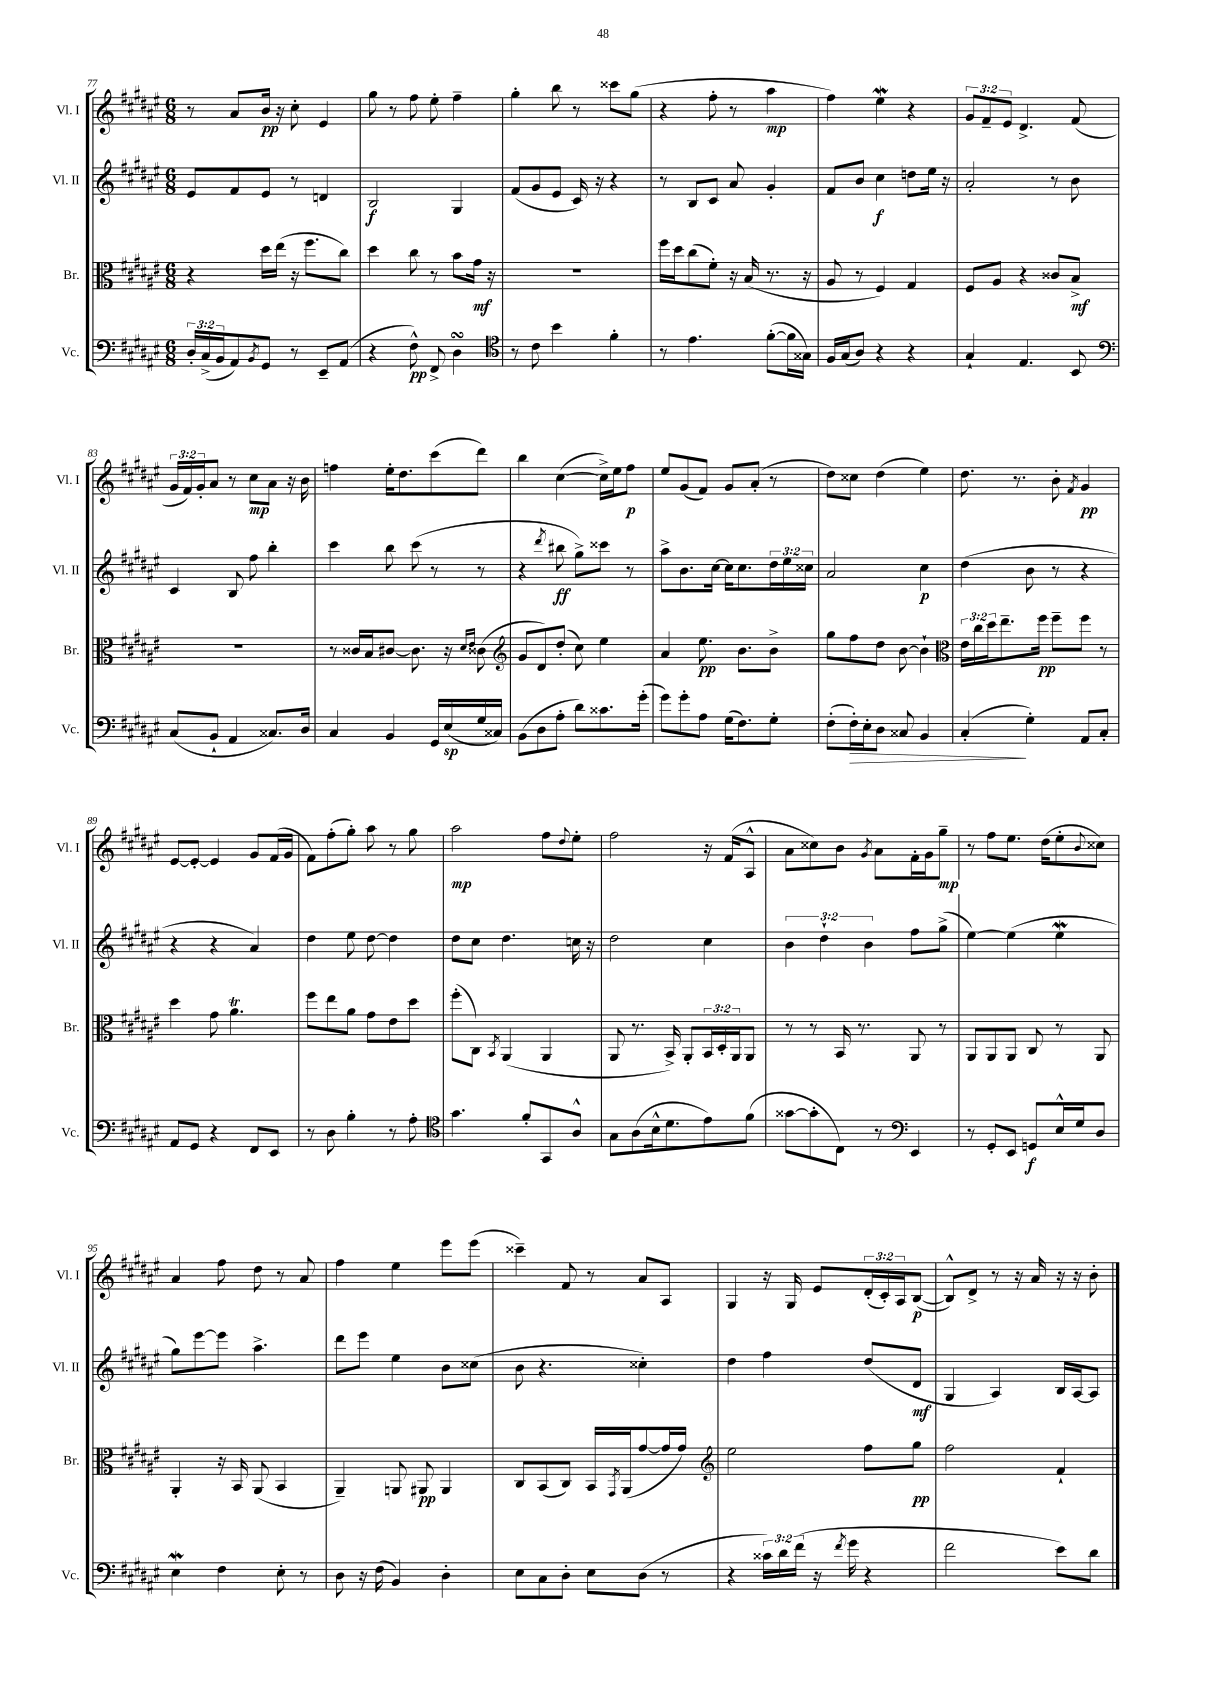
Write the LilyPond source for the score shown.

<<
\new StaffGroup <<
\new Staff = "s0" \with { instrumentName = "Vl. I" shortInstrumentName = "Vl. I" } {
    \clef treble \key fis \major \numericTimeSignature \time 6/8 \override Staff.TupletNumber.text = #tuplet-number::calc-fraction-text
    r8 ais'8 b'16\pp r16 cis''8-. eis'4 |
    gis''8 r8 fis''8 eis''8-. fis''4-- |
    gis''4-. b''8 r8 cisis'''8 gis''8( |
    r4 fis''8-. r8 ais''4\mp |
    fis''4) eis''4\mordent r4 |
    \tuplet 3/2 { gis'8 fis'8-- eis'8 } dis'4.-> fis'8( |
    \tuplet 3/2 { gis'16 fis'16) gis'16-. } ais'8 r8 cis''8\mp ais'8 r16 b'16 |
    f''4 eis''16-. dis''8. cis'''8( dis'''8) |
    b''4 cis''4~( cis''16->) eis''16 fis''8\p |
    eis''8 gis'8( fis'8) gis'8 ais'8-.( r8 |
    dis''8) cisis''8 dis''4( eis''4) |
    dis''8. r8. b'8-. \acciaccatura { fis'8 } gis'4\pp |
    eis'8~ eis'8~-. eis'4 gis'8 fis'16( gis'16 |
    fis'8) fis''8-.( gis''8-.) ais''8 r8 gis''8 |
    ais''2\mp fis''8 \appoggiatura { dis''8 } eis''8-. |
    fis''2 r16 fis'16( ais8-^ |
    ais'8 cisis''8) b'8 \acciaccatura { gis'8 } ais'8 fis'16-. gis'16 gis''8--\mp |
    r8 fis''8 eis''8. dis''16( eis''8-. \appoggiatura { b'8 } cisis''8) |
    ais'4 fis''8 dis''8 r8 ais'8 |
    fis''4 eis''4 eis'''8 eis'''8( |
    cisis'''4--) fis'8 r8 ais'8 ais8 |
    gis4 r16 gis16 eis'8 \tuplet 3/2 { dis'16-.( cis'16-.) ais16 } b8~\p( |
    b8-^) dis'8-> r8 r16 ais'16 r16 r16 b'8-. \bar "|." |
}
\new Staff = "s1" \with { instrumentName = "Vl. II" shortInstrumentName = "Vl. II" } {
    \clef treble \key fis \major \numericTimeSignature \time 6/8 \override Staff.TupletNumber.text = #tuplet-number::calc-fraction-text
    eis'8 fis'8 eis'8 r8 d'4 |
    b2\f gis4 |
    fis'8( gis'8 eis'8 cis'16) r16 r4 |
    r8 b8 cis'8 ais'8 gis'4-. |
    fis'8 b'8 cis''4\f d''8 eis''16 r16 |
    ais'2-. r8 b'8 |
    cis'4 b8 fis''8 b''4-. |
    cis'''4 b''8 cis'''8( r8 r8 |
    r4 \acciaccatura { dis'''8 } bis''8\ff gis''8->) cisis'''8 r8 |
    ais''8-> b'8. cis''16~ cis''16 cis''8. \tuplet 3/2 { dis''16 eis''16 cisis''16 } |
    ais'2 cis''4\p |
    dis''4( b'8 r8 r4 |
    r4 r4 ais'4) |
    dis''4 eis''8 dis''8~ dis''4 |
    dis''8 cis''8 dis''4. c''16 r16 |
    dis''2 cis''4 |
    \tuplet 3/2 { b'4 dis''4-! b'4 } fis''8 gis''8->( |
    eis''4~) eis''4( eis''4\mordent |
    gis''8) eis'''8~ eis'''8 ais''4.-> |
    dis'''8 eis'''8 eis''4 b'8 cisis''8( |
    b'8 r4. cisis''4-.) |
    dis''4 fis''4 dis''8( dis'8\mf |
    gis4 ais4) b16 ais16~ ais8 \bar "|." |
}
\new Staff = "s2" \with { instrumentName = "Br." shortInstrumentName = "Br." } {
    \clef alto \key fis \major \numericTimeSignature \time 6/8 \override Staff.TupletNumber.text = #tuplet-number::calc-fraction-text
    r4 dis''16 eis''16( r16 fis''8. cis''8) |
    dis''4 cis''8 r8 b'8 gis'16\mf r16 |
    r2. |
    fis''16 dis''16 cis''8( fis'8-.) r16 b16( r8. r16 |
    ais8 r8 fis4) gis4 |
    fis8 ais8 r4 cisis'8 b8->\mf |
    R2. |
    r8 cisis'16 b16 cis'8~ cis'8. r16 \grace { dis'16 eis'16 } cisis'8( |
    \clef treble gis'8 dis'8) dis''8-.( cis''8) eis''4 |
    ais'4 eis''8.\pp b'8. b'8-> |
    gis''8 fis''8 dis''8 b'8~ b'4-! |
    \clef alto \tuplet 3/2 { eis'16 cis''16 dis''16 } eis''8.-- fis''16\pp fis''8-- fis''8 r8 |
    dis''4 gis'8 ais'4.\trill |
    fis''8 eis''8 ais'8 gis'8 eis'8 dis''8 |
    fis''8-.( cis8) \acciaccatura { b,8 } ais,4( ais,4 |
    ais,8 r8. b,16->) ais,8-. \tuplet 3/2 { b,16 dis16-. ais,16 } ais,8 |
    r8 r8 b,16 r8. ais,8 r8 |
    ais,8 ais,8 ais,8 cis8 r8 ais,8 |
    ais,4-. r16 b,16 ais,8( b,4 |
    ais,4--) a,8 ais,8\pp ais,4 |
    cis8 b,8( cis8) b,16 \acciaccatura { gis,8 } ais,16( gis'8~ gis'16 gis'16) |
    \clef treble eis''2 fis''8 gis''8\pp |
    fis''2 fis'4-! \bar "|." |
}
\new Staff = "s3" \with { instrumentName = "Vc." shortInstrumentName = "Vc." } {
    \clef bass \key fis \major \numericTimeSignature \time 6/8 \override Staff.TupletNumber.text = #tuplet-number::calc-fraction-text
    \tuplet 3/2 { dis16-. cis16->( b,16 } ais,8) \acciaccatura { b,8 } gis,8 r8 eis,8-- ais,8( |
    r4 fis8-^\pp) fis,8-> dis4\turn |
    \clef tenor r8 cis'8 b'4 fis'4-. |
    r8 eis'4. fis'8~-.( fis'16 gisis16) |
    fis16 gis16( ais8) r4 r4 |
    gis4-! eis4. b,8 |
    \clef bass cis8( b,8-! ais,4 cisis8.) dis16 |
    cis4 b,4 gis,16 eis16\sp( gis16 cisis16) |
    b,8( dis8 ais8-. dis'8) cisis'8. gis'16-.( |
    gis'8) gis'8-. ais8 gis16( fis8.) gis8-. |
    fis8-.( fis16-.\>) eis16-. dis8 cisis8 b,4 |
    cis4-.\!( gis4-.) ais,8 cis8-. |
    ais,8 gis,8 r4 fis,8 eis,8 |
    r8 dis8 b4-. r8 ais8-. |
    \clef tenor gis'4. fis'8-. gis,8 ais8-^ |
    gis8 ais8( b16-^ dis'8. eis'8) fis'8( |
    gisis'8~ gisis'8-. cis8) r8 \clef bass eis,4 |
    r8 gis,8-. eis,8 g,8\f eis16-^ gis16 dis8 |
    eis4\mordent fis4 eis8-. r8 |
    dis8 r16 fis16( b,4) dis4-. |
    eis8 cis8 dis8-. eis8 dis8( r8 |
    r4 \tuplet 3/2 { cisis'16) dis'16 fis'16( } r16 \acciaccatura { fis'8 } gis'16 r4 |
    fis'2 eis'8) dis'8 \bar "|." |
}
>>
>>
\layout { \context { \Score currentBarNumber = #77 } }
